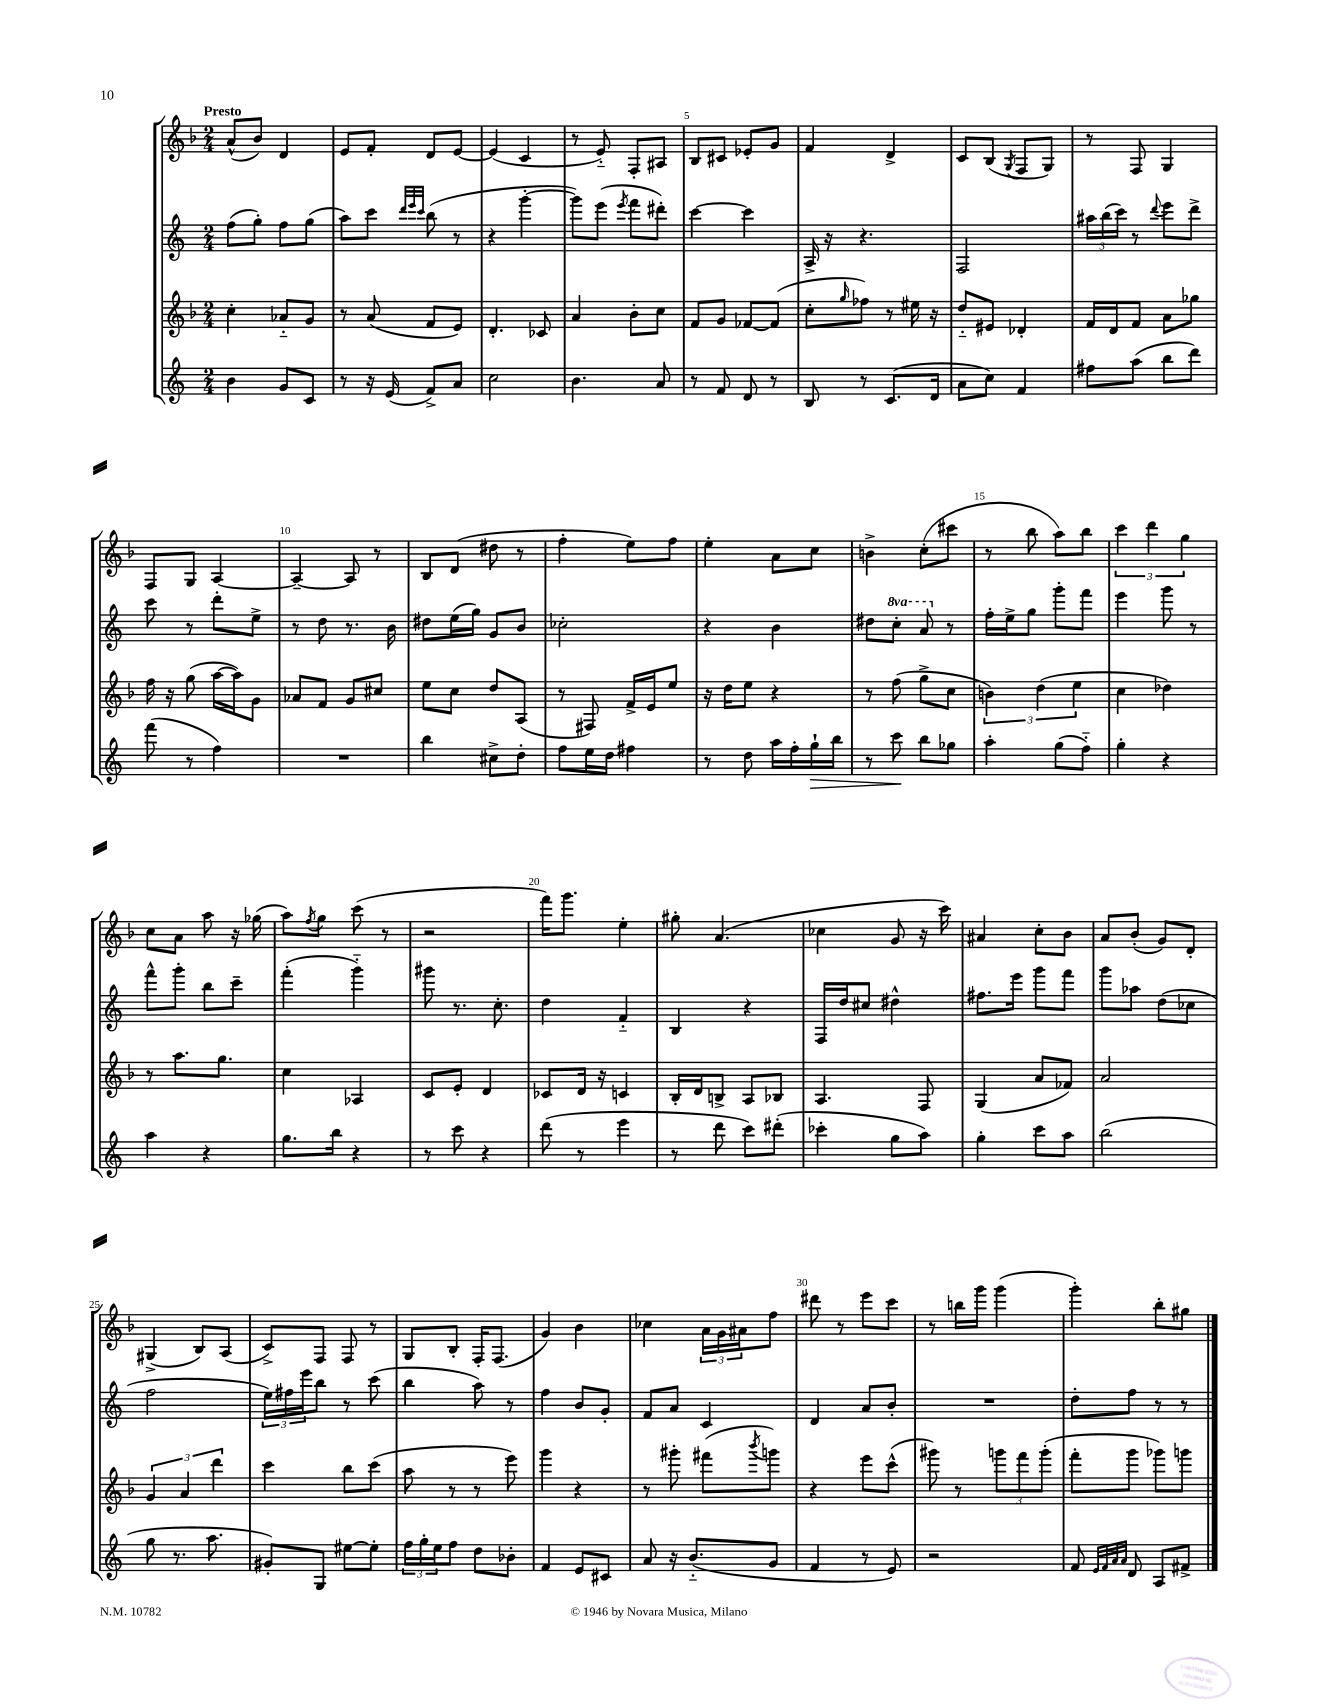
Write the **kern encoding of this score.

**kern	**kern	**kern	**kern
*staff4	*staff3	*staff2	*staff1
*clefG2	*clefG2	*clefG2	*clefG2
*k[]	*k[b-]	*k[]	*k[b-]
*M2/4	*M2/4	*M2/4	*M2/4
4b\	4cc'\	(8ff\L	(8a^^/L
.	.	8gg'\J)	8b-/J)
8g/L	8a-'~/L	8ff\L	4d/
8c/J	8g/J	(8gg\J	.
=	=	=	=
8r	8r	8aa\L)	8e/L
16r	(8a/	8ccc\J	8f'/J
(16e/	.	.	.
.	.	32qqddd/LLL	.
.	.	32qqeee/	.
.	.	32qqccc/JJJ	.
8f^/L)	8f/L	(8bb\	8d/L
8a/J	8e/J)	8r	[8e/J
=	=	=	=
2cc\	4.d'/	4r	(4e/]
.	.	[4ggg'\	4c/
.	8c-/	.	.
=	=	=	=
4.b\	4a/	8ggg\]L)	8r
.	.	(8eee\J	8e'~/)
.	.	8qeee/	.
.	8b-'\L	8fff\L	8F'/L
8a/	8cc\J	8ddd#'\J)	8A#/J
=	=	=	=
8r	8f/L	[4ccc\	8B-/L
8f/	8g/J	.	8c#/J
8d/	[8f-/L	4ccc\]	8e-'/L
8r	(8f-/]J	.	8g/J
=	=	=	=
8B/	8cc'\L	16A^/	4f/
.	.	16r	.
.	16qqgg/	.	.
8r	8ff-\J)	4.r	.
(8.c/L	8r	.	4d^/
.	16ee#\	.	.
16d/Jk	16r	.	.
=	=	=	=
8a\L	8dd'~/L	2F/	8c/L
8cc\J)	8e#/J	.	(8B-/J
.	.	.	8qG/
4f/	4d-'/	.	8F/L
.	.	.	8G/J)
=	=	=	=
8ff#\L	16f/LL	24aa#\LL	8r
.	.	(24bb\	.
.	16d/J	.	.
.	.	24ccc\JJ)	.
(8aa\J	8f/J	8r	8F/
.	.	8qqddd/	.
8bb\L	8a\L	8eee\L	4G/
8ddd\J)	8gg-\J	8ddd^\J	.
=	=	=	=
(8fff\	16ff\	8ccc\	8F/L
.	16r	.	.
8r	(8gg\	8r	8G/J
4ff\)	[16aa\LL	8ddd'\L	[4A/
.	16aa\]J)	.	.
.	8g\J	8ee^\J	.
=	=	=	=
2r	8a-/L	8r	4A~/_
.	8f/J	8dd\	.
.	8g/L	8.r	8A/]
.	8cc#/J	.	8r
.	.	16b\	.
=	=	=	=
4bb\	8ee\L	8dd#\L	8B-/L
.	8cc\J	(16ee\L	(8d/J
.	.	16gg\JJ)	.
8cc#^\L	8dd/L	8g/L	8dd#\
8dd'\J	(8A/J	8b/J	8r
=	=	=	=
8ff\L	8r	2cc-'\	4ff'\
16ee\L	8F#/)	.	.
16dd\JJ	.	.	.
4ff#\	16f^/LL	.	8ee\L)
.	16e/J	.	.
.	8ee/J	.	8ff\J
=	=	=	=
8r	16r	4r	4ee'\
.	16dd\LK	.	.
8dd\	8ee\J	.	.
16aa\LL	4r	4b\	8a\L
16ff'\	.	.	.
16gg`\	.	.	8cc\J
16bb\JJ	.	.	.
=	=	=	=
8r	8r	8dd#\L	4b^\
8ccc\	(8ff\	8ccc'\J	.
8bb\L	8gg^\L	8aa/	(8cc'\L
8gg-\J	8cc\J	8r	8ccc#\J
=	=	=	=
4aa'\	6b\)	16ff'\LL	8r
.	.	16ee^\J	.
.	.	8gg\J	8bb-\
.	(6dd\	.	.
(8gg\L	.	8ggg'\L	8aa\L)
.	6ee\	.	.
8ff'~\J)	.	8fff\J	8bb-\J
=	=	=	=
4gg'\	4cc\	4eee\	6ccc\
.	.	.	6ddd\
4r	4dd-\)	8ggg\	.
.	.	.	6gg\
.	.	8r	.
=	=	=	=
4aa\	8r	8fff^^\L	8cc\L
.	8.aa\L	8ggg'\J	8a\J
4r	.	8bb\L	8aa\
.	8.gg\J	.	.
.	.	8ccc~\J	16r
.	.	.	(16gg-\
=	=	=	=
8.gg\L	4cc\	(4fff'\	8aa\L)
.	.	.	8qff/
.	.	.	8gg\J
16bb\Jk	.	.	.
4r	4A-/	4ggg'~\)	(8ccc\
.	.	.	8r
=	=	=	=
8r	8c/L	8ggg#\	2r
8ccc\	8e'/J	8.r	.
4r	4d/	.	.
.	.	8.cc'\	.
=	=	=	=
(8ddd\	8c-/L	4dd\	16fff\LK)
.	.	.	8.ggg\J
8r	16d/Jk	.	.
.	16r	.	.
4eee\	4c/	4f'~/	4ee'\
=	=	=	=
8r	16B-'/LL	4B/	8gg#'\
.	16d/J	.	.
8ddd\	8B^/J	.	(4.a/
8ccc\L)	8A/L	4r	.
(8ddd#'\J	8B-/J	.	.
=	=	=	=
4ccc-'\	4.A/	16F/LL	4cc-\
.	.	16dd/J	.
.	.	8cc#/J	.
8gg\L	.	4dd#^^\	8g/
8aa\J)	8F/	.	16r
.	.	.	16ccc\)
=	=	=	=
4gg'\	(4G/	8.ff#\L	4a#/
.	.	16eee\Jk	.
8ccc\L	8a/L	8ggg\L	8cc'\L
8aa\J	8f-/J)	8fff\J	8b-\J
=	=	=	=
(2bb\	2a/	8ggg\L	8a/L
.	.	8aa-\J	(8b-'/J
.	.	(8dd\L	8g/L)
.	.	8cc-\J	8d'/J
=	=	=	=
8gg\	6g/	2ff\	(4G#^/
8.r	.	.	.
.	6a/	.	.
.	.	.	8B-/L)
8.aa\	.	.	.
.	6ddd\	.	.
.	.	.	(8A/J
=	=	=	=
8g#'/L)	4ccc\	24ee\LL)	8c^/L)
.	.	24ff#\	.
.	.	24eee\J	.
8G/J	.	8bb\J	8F/J
[8ee#\L	8bb-\L	8r	8F/
8ee#'\]J	(8ccc\J	(8ccc\	8r
=	=	=	=
24ff\LL	8aa\	4bb\	8G/L
24gg'\	.	.	.
24ee\J	.	.	.
8ff\J	8r	.	8B-'/J
8dd\L	8r	8aa\)	16F'/LK
.	.	.	(8.F/J
8b-'\J	8eee\)	8r	.
=	=	=	=
4f/	4ggg\	4ff\	4g/)
8e/L	4r	8b/L	4b-\
8c#/J	.	8g'/J	.
=	=	=	=
8a/	8r	8f/L	4cc-\
16r	8ggg#'\	8a/J	.
(8.b'~/L	.	.	.
.	(8fff#\L	4c/	24a\LL
.	.	.	24g\
.	.	.	24a#\J
.	8qbbb-/	.	.
8g/J	8ggg\J)	.	8ff\J
=	=	=	=
4f/	4r	4d/	8ddd#\
.	.	.	8r
8r	8eee\L	8a/L	8eee\L
8e/)	(8ccc^^\J	8b'/J	8ccc\J
=	=	=	=
2r	8ggg#\)	2r	8r
.	8r	.	16bb\LL
.	.	.	16ggg\JJ
.	12ggg\L	.	(4ggg\
.	12fff\	.	.
.	(12ggg'\J	.	.
=	=	=	=
8f/	8fff'\L	8dd'\L	4ggg'\)
32qqe/LLL	.	.	.
32qqf/	.	.	.
32qqa/	.	.	.
32qqa/JJJ	.	.	.
8d/	8ggg\J	8ff\J	.
8A/L	8ggg-\L)	8r	8bb-'\L
8f#^/J	8ggg\J	8r	8gg#\J
==	==	==	==
*-	*-	*-	*-
